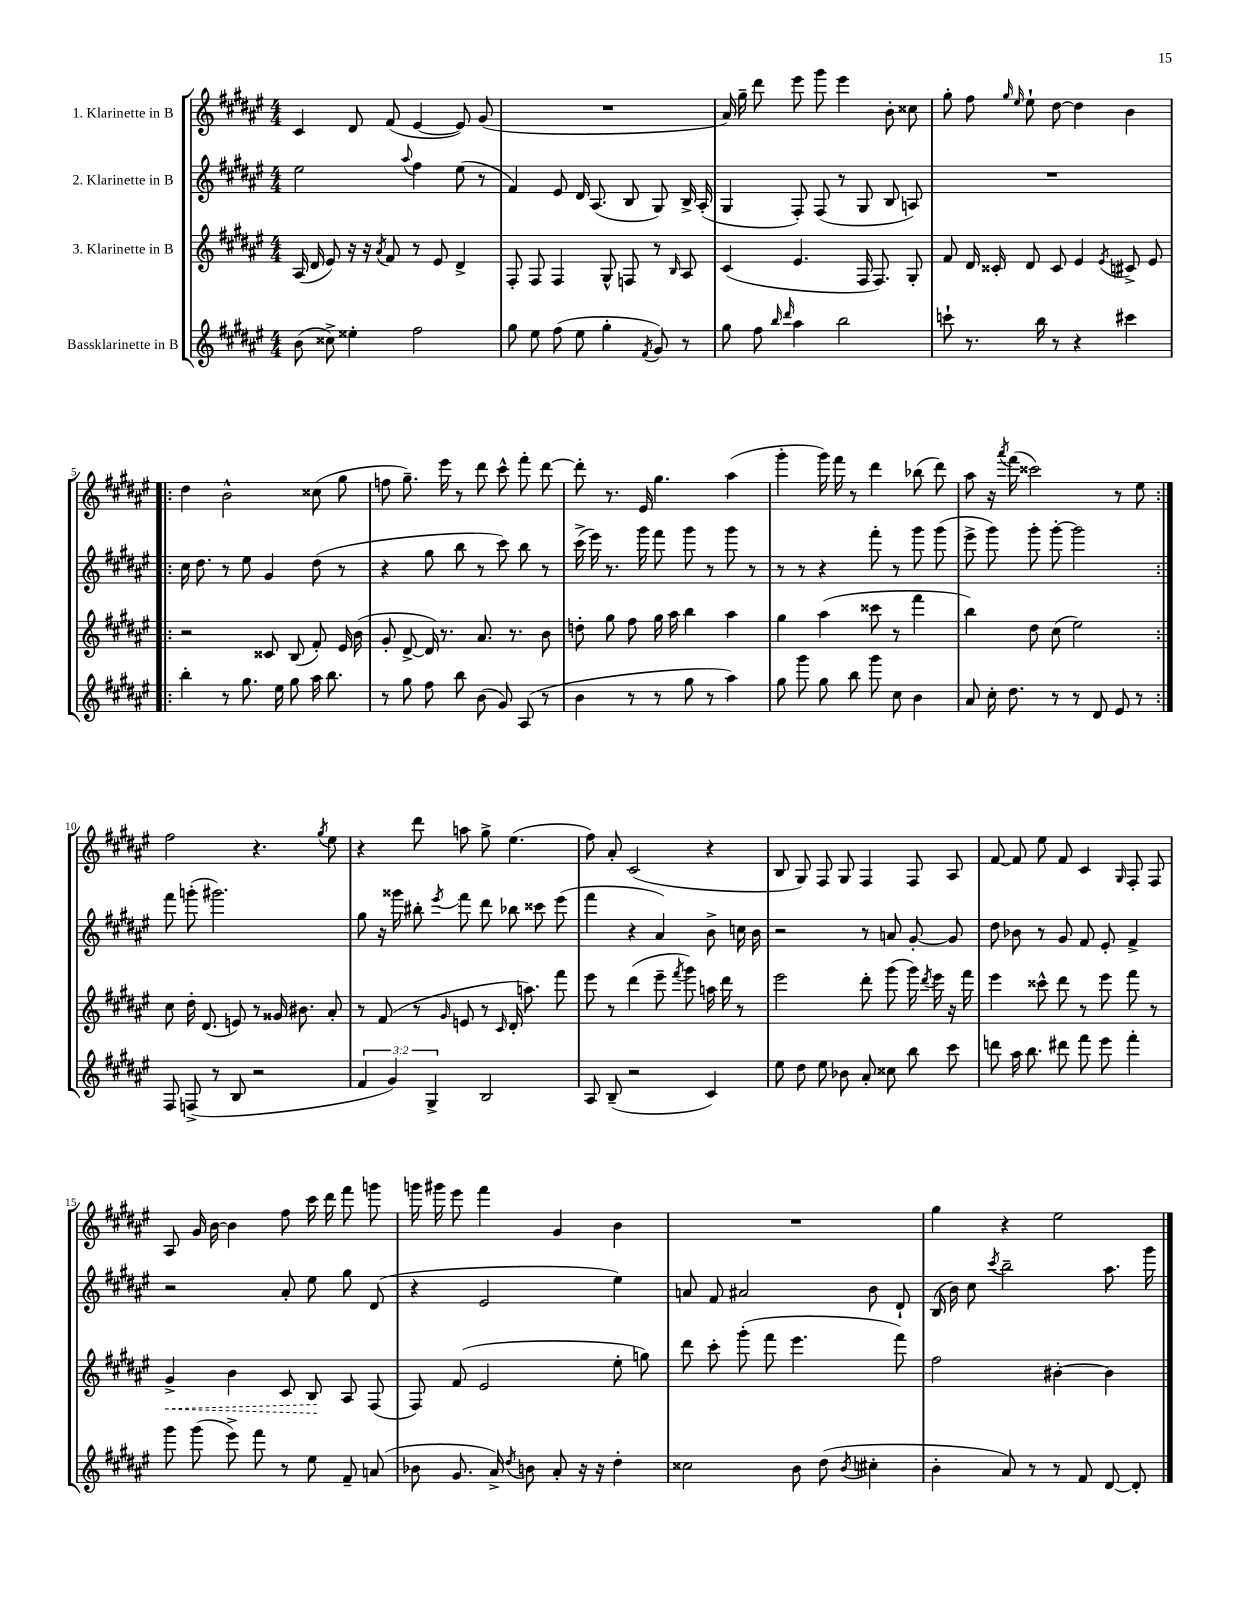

**kern	**kern	**dynam	**kern	**kern
*part4	*part3	*part3	*part2	*part1
*staff4	*staff3	*staff3	*staff2	*staff1
*I"Bassklarinette in B	*I"3. Klarinette in B	*	*I"2. Klarinette in B	*I"1. Klarinette in B
*clefG2	*clefG2	*	*clefG2	*clefG2
*k[f#c#g#d#a#e#]	*k[f#c#g#d#a#e#]	*	*k[f#c#g#d#a#e#]	*k[f#c#g#d#a#e#]
*M4/4	*M4/4	*	*M4/4	*M4/4
=1	=1	=1	=1	=1
(8b\	(16A#/	.	2ee#\	4c#/
.	16d#/	.	.	.
8cc##X^\)	8e#/)	.	.	.
4ee##X'\	16r	.	.	8d#/
.	16r	.	.	.
.	8qa#/	.	.	.
.	8f#/	.	.	(8f#/
.	.	.	8qqaa#/	.
2ff#\	8r	.	4ff#\	[4e#/
.	8e#/	.	.	.
.	4d#^/	.	(8ee#\	8e#/])
.	.	.	8r	(8g#/
=2	=2	=2	=2	=2
8gg#\	8F#'/	.	4f#/)	1r
8ee#\	8F#/	.	.	.
(8ff#\	4F#/	.	8e#/	.
8ee#\	.	.	16d#/	.
.	.	.	(8.A#/	.
4gg#'\	8G#^^/	.	.	.
.	8Fn/	.	8B/	.
8qf#/	.	.	.	.
8g#/)	8r	.	8G#/)	.
.	16qqB/	.	.	.
8r	8A#/	.	16B^/	.
.	.	.	(16A#'/	.
=3	=3	=3	=3	=3
8gg#\	(4c#/	.	4G#/	16a#/)
.	.	.	.	16gg#~\
8ff#\	.	.	.	8ddd#\
16qqbb/	.	.	.	.
16qqddd#/	.	.	.	.
4aa#\	4.e#/	.	8F#'/)	8eee#\
.	.	.	(8F#/	8ggg#\
2bb\	.	.	8r	4eee#\
.	16F#/	.	8G#/	.
.	8.F#/)	.	.	.
.	.	.	8B/	8b'\
.	8G#'/	.	8An/)	8cc##X\
=4	=4	=4	=4	=4
8cccn`\	8f#/	.	1r	8gg#'\
8.r	16d#/	.	.	8ff#\
.	16c##X'/	.	.	.
.	.	.	.	16qqgg#/
.	.	.	.	16qqee#/
.	8d#/	.	.	8ee#`\
16bb\	.	.	.	.
8r	8c##/	.	.	[8dd#\
4r	4e#/	.	.	4dd#\]
.	8qe#/	.	.	.
4ccc#X\	8c#X^/	.	.	4b\
.	8e#/	.	.	.
!!LO:LB:g=z
=5!|:	=5!|:	=5!|:	=5!|:	=5!|:
4bb'\	2r	.	16cc#\	4dd#\
.	.	.	8.dd#\	.
8r	.	.	8r	2b^^\
8.gg#\	.	.	8ee#\	.
.	8c##X/	.	4g#/	.
16ee#\	.	.	.	.
8gg#\	(8B/	.	.	.
16aa#\	8f#'/)	.	(8dd#\	(8cc##X\
8.bb\	.	.	.	.
.	16e#/	.	8r	8gg#\
.	(16b\	.	.	.
=6	=6	=6	=6	=6
8r	8g#'/	.	4r	8ffn\
8gg#\	[8d#^/	.	.	8.gg#~\)
8ff#\	16d#/])	.	8gg#\	.
.	8.r	.	.	16eee#\
8bb\	.	.	8bb\	8r
(8b\	8.a#/	.	8r	8ddd#\
8g#/)	.	.	8ccc#\)	8ccc#^^\
.	8.r	.	.	.
(8A#/	.	.	8bb\	8fff#'\
8r	8b\	.	8r	[8ddd#\
=7	=7	=7	=7	=7
4b\	8ddn'\	.	(16ccc#^\	8ddd#'\]
.	.	.	16eee#\)	.
.	8gg#\	.	8.r	8.r
8r	8ff#\	.	.	.
.	.	.	16ggg#\	16e#/
8r	16gg#\	.	8fff#\	4.gg#\
.	16aa#\	.	.	.
8gg#\	4bb\	.	8ggg#\	.
8r	.	.	8r	.
4aa#\)	4aa#\	.	8ggg#\	(4aa#\
.	.	.	8r	.
=8	=8	=8	=8	=8
8gg#\	4gg#\	.	8r	4ggg#'\
8ggg#\	.	.	8r	.
8gg#\	(4aa#\	.	4r	16ggg#\)
.	.	.	.	16fff#\
8bb\	.	.	.	8r
8ggg#\	8ccc##X\	.	8fff#'\	4ddd#\
8cc#\	8r	.	8r	.
4b\	4fff#\	.	8ggg#\	(8bb-X\
.	.	.	(8ggg#\	8ddd#\)
=9	=9	=9	=9	=9
8a#/	4bb\)	.	8eee#^\	8aa#\
16cc#'\	.	.	8ggg#\)	16r
.	.	.	.	8qaaa#/
8.dd#\	.	.	.	(16fff#\
.	8dd#\	.	8ggg#'\	2ccc##X\)
8r	(8cc#\	.	[8ggg#'\	.
8r	2ee#\)	.	2ggg#\]	.
8d#/	.	.	.	.
8e#/	.	.	.	8r
8r	.	.	.	8ee#\
!!LO:LB:g=z
=10:|!	=10:|!	=10:|!	=10:|!	=10:|!
8F#/	8cc#\	.	8fff#\	2ff#\
(8Fn^/	16dd#'\	.	(8gggn'\	.
.	(8.d#/	.	.	.
8r	.	.	2.ggg#X\)	.
8B/	8en/)	.	.	.
2r	8r	.	.	4.r
.	16g##X/	.	.	.
.	8.b#X\	.	.	.
.	.	.	.	8qgg#/
.	8a#'/	.	.	8ee#\
=11	=11	=11	=11	=11
6f#/	8r	.	8gg#\	4r
.	(8f#/	.	16r	.
6g#/)	.	.	.	.
.	.	.	16ggg##X\	.
.	8r	.	8bb#X'\	8ddd#\
6G#^/	.	.	.	.
.	16qqg#/	.	8qeee#/	.
.	8en/	.	8fff#\	8aan\
2B/	8r	.	8ddd#\	8gg#^\
.	16qqc#/	.	.	.
.	16d#'/	.	8bb-X\	(4.ee#\
.	8.aan\)	.	.	.
.	.	.	8ccc##X\	.
.	8fff#\	.	(8eee#\	.
=12	=12	=12	=12	=12
8A#/	8eee#\	.	4fff#\	8ff#\)
(8B~/	8r	.	.	8a#'/
2r	(4ddd#\	.	4r	(2c#/
.	8eee#~\	.	4a#/)	.
.	8qfff#/	.	.	.
.	8ggg#\)	.	.	.
4c#/)	16aan\	.	8b^\	4r
.	16ddd#\	.	.	.
.	8r	.	16ccn\	.
.	.	.	16b\	.
=13	=13	=13	=13	=13
8ee#\	2eee#\	.	2r	8B/
8dd#\	.	.	.	8G#/)
8ee#\	.	.	.	8F#/
8b-X\	.	.	.	8G#/
8a#'/	8ddd#'\	.	8r	4F#/
8cc##X\	(8ggg#\	.	8an/	.
8bb\	16ggg#\)	.	[8g#'/	8F#/
.	8qddd#/	.	.	.
.	16eee#\	.	.	.
8ccc#\	16r	.	8g#/]	8A#/
.	16fff#\	.	.	.
=14	=14	=14	=14	=14
8dddn\	4eee#\	.	8dd#\	[8f#/
16aa#\	.	.	8b-X\	8f#/]
8.bb\	.	.	.	.
.	8ccc##X^^\	.	8r	8ee#\
8ddd#X\	8ddd#\	.	8g#/	8f#/
8fff#\	8r	.	8f#/	4c#/
8eee#\	8eee#\	.	8e#'/	.
.	.	.	.	16qqG#/
4fff#'\	8fff#\	.	4f#^/	8F#'/
.	8r	.	.	8F#/
!!LO:LB:g=z
=15	=15	=15	=15	=15
!	!	!LO:HP:b	!	!
8ggg#\	4g#^/	<	2r	8A#/
(8ggg#\	.	.	.	16g#/
.	.	.	.	[16b\
8eee#^\)	4b\	.	.	4b\]
8fff#\	.	.	.	.
8r	8c#/	.	8a#'/	8ff#\
8ee#\	8B/	.	8ee#\	16ccc#\
.	.	.	.	16ddd#\
8f#~/	8A#/	[	8gg#\	8fff#\
(8an/	(8F#/	.	(8d#/	8gggn\
=16	=16	=16	=16	=16
8b-X\	8F#/)	.	4r	16gggn\
.	.	.	.	16ggg#X\
8.g#/	(8f#/	.	.	8eee#\
.	2e#/	.	2e#/	4fff#\
16a#^/)	.	.	.	.
8qdd#/	.	.	.	.
8bn\	.	.	.	.
8a#'/	.	.	.	4g#/
16r	.	.	.	.
16r	.	.	.	.
4dd#'\	8ee#'\	.	4ee#\)	4b\
.	8ggn\)	.	.	.
=17	=17	=17	=17	=17
2cc##X\	8ddd#\	.	8an/	1r
.	8ccc#'\	.	8f#/	.
.	(8ggg#'\	.	2a#X/	.
.	8fff#\	.	.	.
8b\	4.eee#\	.	.	.
(8dd#\	.	.	.	.
8qb/	.	.	.	.
4cc#X'\	.	.	8b\	.
.	8fff#\)	.	8d#`/	.
=18	=18	=18	=18	=18
4b'\	2ff#\	.	(16B/	4gg#\
.	.	.	16b\)	.
.	.	.	8cc#\	.
.	.	.	8qccc#/	.
8a#/)	.	.	2bb~\	4r
8r	.	.	.	.
8r	[4b#X'\	.	.	2ee#\
8f#/	.	.	.	.
[8d#/	4b#\]	.	8.aa#\	.
8d#'/]	.	.	.	.
.	.	.	16ggg#\	.
==	==	==	==	==
*-	*-	*-	*-	*-
